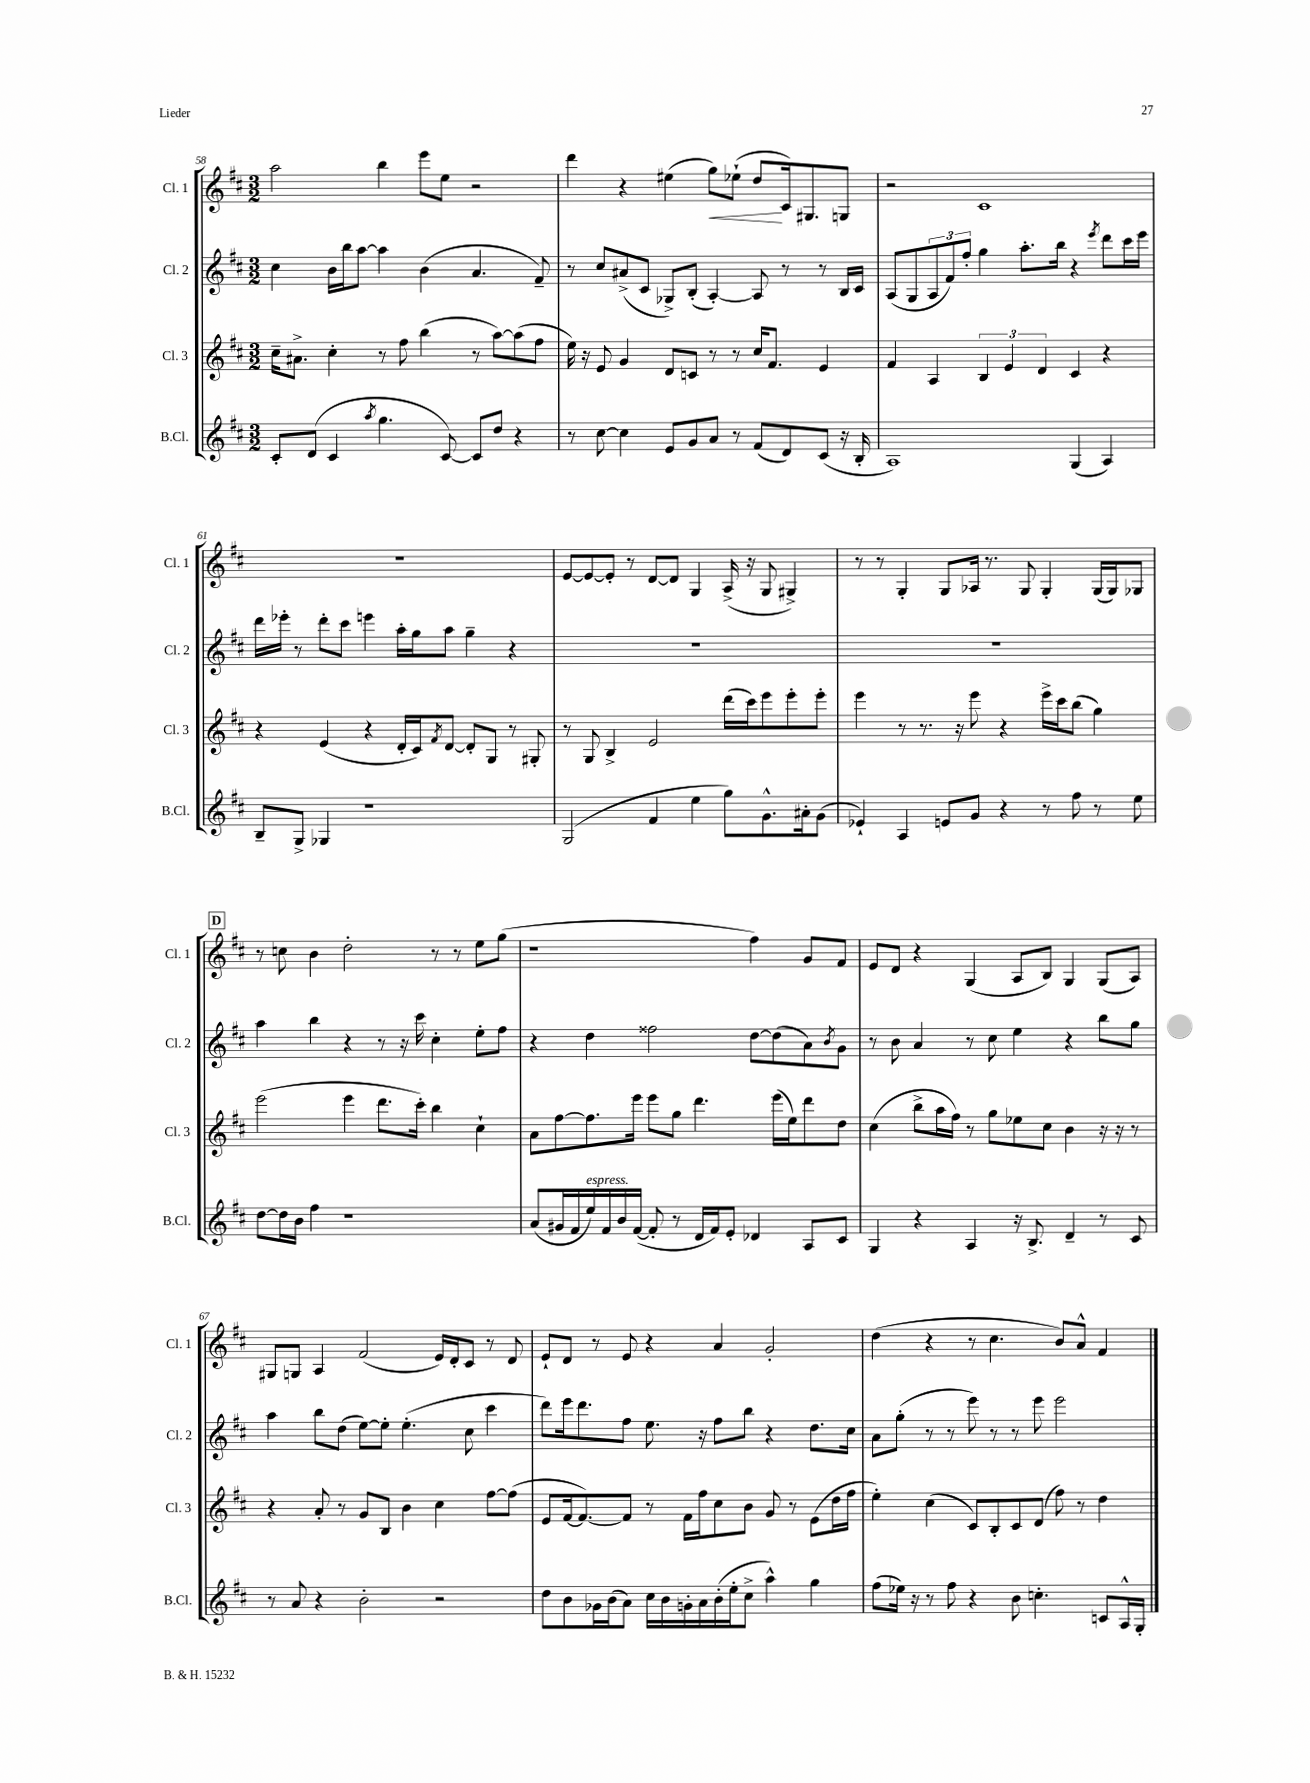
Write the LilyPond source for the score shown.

<<
\new StaffGroup <<
\new Staff = "s0" \with { instrumentName = "Cl. 1" shortInstrumentName = "Cl. 1" } {
    \clef treble \key d \major \numericTimeSignature \time 3/2
    a''2 b''4 e'''8 e''8 r2 |
    d'''4 r4 eis''4( g''8\<) ees''8-!( d''8\! cis'16) gis8. g8 |
    r2 cis'1 |
    R1. |
    e'8~ e'8~ e'8-. r8 d'8~ d'8 g4 a16->( r16 g8 gis4->) |
    r8 r8 g4-. g8 aes16 r8. g8 g4-. g16( g16) ges8 |
    \mark \markup { \box "D" } r8 c''8 b'4 d''2-. r8 r8 e''8 g''8( |
    r1 fis''4) g'8 fis'8 |
    e'8 d'8 r4 g4( a8 b8) g4 g8( a8) |
    gis8 g8 a4 fis'2( e'16) d'16-. cis'8 r8 d'8 |
    e'8-! d'8 r8 e'8 r4 a'4 g'2-. |
    d''4( r4 r8 cis''4. b'8) a'8-^ fis'4 \bar "|." |
}
\new Staff = "s1" \with { instrumentName = "Cl. 2" shortInstrumentName = "Cl. 2" } {
    \clef treble \key d \major \numericTimeSignature \time 3/2
    cis''4 b'16 b''16 a''8~ a''4 b'4( a'4. fis'8--) |
    r8 cis''8 ais'8->( cis'8 ges8->) b8-.( a4~-.) a8 r8 r8 b16 cis'16 |
    a8( g8 \tuplet 3/2 { a8 fis'8) fis''8-. } g''4 a''8.-. b''16 r4 \acciaccatura { e'''8 } d'''8 cis'''16 e'''16 |
    d'''16 ees'''16-. r8 d'''8-. cis'''8 e'''4 a''16-. g''16 a''8 g''4-- r4 |
    R1. |
    R1. |
    \mark \markup { \box "D" } a''4 b''4 r4 r8 r16 cis'''16 cis''4-. e''8-. fis''8 |
    r4 d''4 fisis''2 d''8~ d''8( a'8) \acciaccatura { b'8 } g'8 |
    r8 b'8 a'4 r8 cis''8 e''4 r4 b''8 g''8 |
    a''4 b''8 d''8( e''8~) e''8-. e''4.-.( cis''8 cis'''4 |
    d'''8) e'''16 d'''8. fis''8 e''8. r16 fis''8 b''8 r4 d''8. cis''16 |
    a'8 g''8-.( r8 r8 e'''8) r8 r8 e'''8 e'''2 \bar "|." |
}
\new Staff = "s2" \with { instrumentName = "Cl. 3" shortInstrumentName = "Cl. 3" } {
    \clef treble \key d \major \numericTimeSignature \time 3/2
    cis''16-- ais'8.-> cis''4-. r8 fis''8 b''4( r8 a''8~) a''8( fis''8 |
    e''16) r16 e'8 g'4 d'8 c'8 r8 r8 cis''16 fis'8. e'4 |
    fis'4 a4 \tuplet 3/2 { b4 e'4 d'4 } cis'4 r4 |
    r4 e'4( r4 d'16-. cis'16) \acciaccatura { fis'8 } d'8~ d'8-. g8 r8 gis8-. |
    r8 g8 b4-> e'2 d'''16( cis'''16) e'''8 e'''8-. e'''8-. |
    e'''4 r8 r8. r16 e'''8 r4 e'''16-> cis'''16 b''8( g''4) |
    \mark \markup { \box "D" } e'''2( e'''4 d'''8. cis'''16-.) b''4 cis''4-! |
    a'8 fis''8~ fis''8. e'''16 e'''8 g''8 d'''4. e'''16( e''16) d'''8 d''8 |
    cis''4( b''8-> a''16 fis''16) r8 g''8 ees''8 cis''8 b'4 r16 r16 r8 |
    r4 a'8-. r8 g'8 b8 b'4 cis''4 fis''8~ fis''8( |
    e'8 fis'16~ fis'8.~) fis'8 r8 fis'16 fis''16 cis''8 b'8 g'8 r8 e'8( d''16 fis''16 |
    e''4-.) cis''4( cis'8) b8-. cis'8 d'8( fis''8) r8 d''4 \bar "|." |
}
\new Staff = "s3" \with { instrumentName = "B.Cl." shortInstrumentName = "B.Cl." } {
    \clef treble \key d \major \numericTimeSignature \time 3/2
    cis'8-. d'8( cis'4 \acciaccatura { a''8 } g''4. cis'8~) cis'8 d''8 r4 |
    r8 cis''8~ cis''4 e'8 g'8 a'8 r8 fis'8( d'8) cis'8( r16 b16-. |
    a1) g4( a4) |
    b8-- g8-> ges4 r1 |
    g2( fis'4 e''4 g''8) g'8.-^ ais'16-. g'8( |
    ees'4-!) a4 e'8 g'8 r4 r8 fis''8 r8 e''8 |
    \mark \markup { \box "D" } d''8~ d''16 b'16 fis''4 r1 |
    a'8( gis'16 fis'16 e''16^\markup { \italic "espress." }) fis'16 b'16 fis'16~( fis'8-. r8 d'16 fis'16) e'8-. des'4 a8 cis'8 |
    g4 r4 a4 r16 b8.-> d'4-- r8 cis'8 |
    r8 a'8 r4 b'2-. r2 |
    d''8 b'8 ges'16 b'16( a'8) cis''16 b'16 g'16-. a'16 b'16-.( e''16-. cis''8-> a''4-^) g''4 |
    fis''8( ees''16) r16 r8 fis''8 r4 b'8 c''4.-. c'8 a16-^ g16-. \bar "|." |
}
>>
>>
\layout { \context { \Score currentBarNumber = #58 } }
